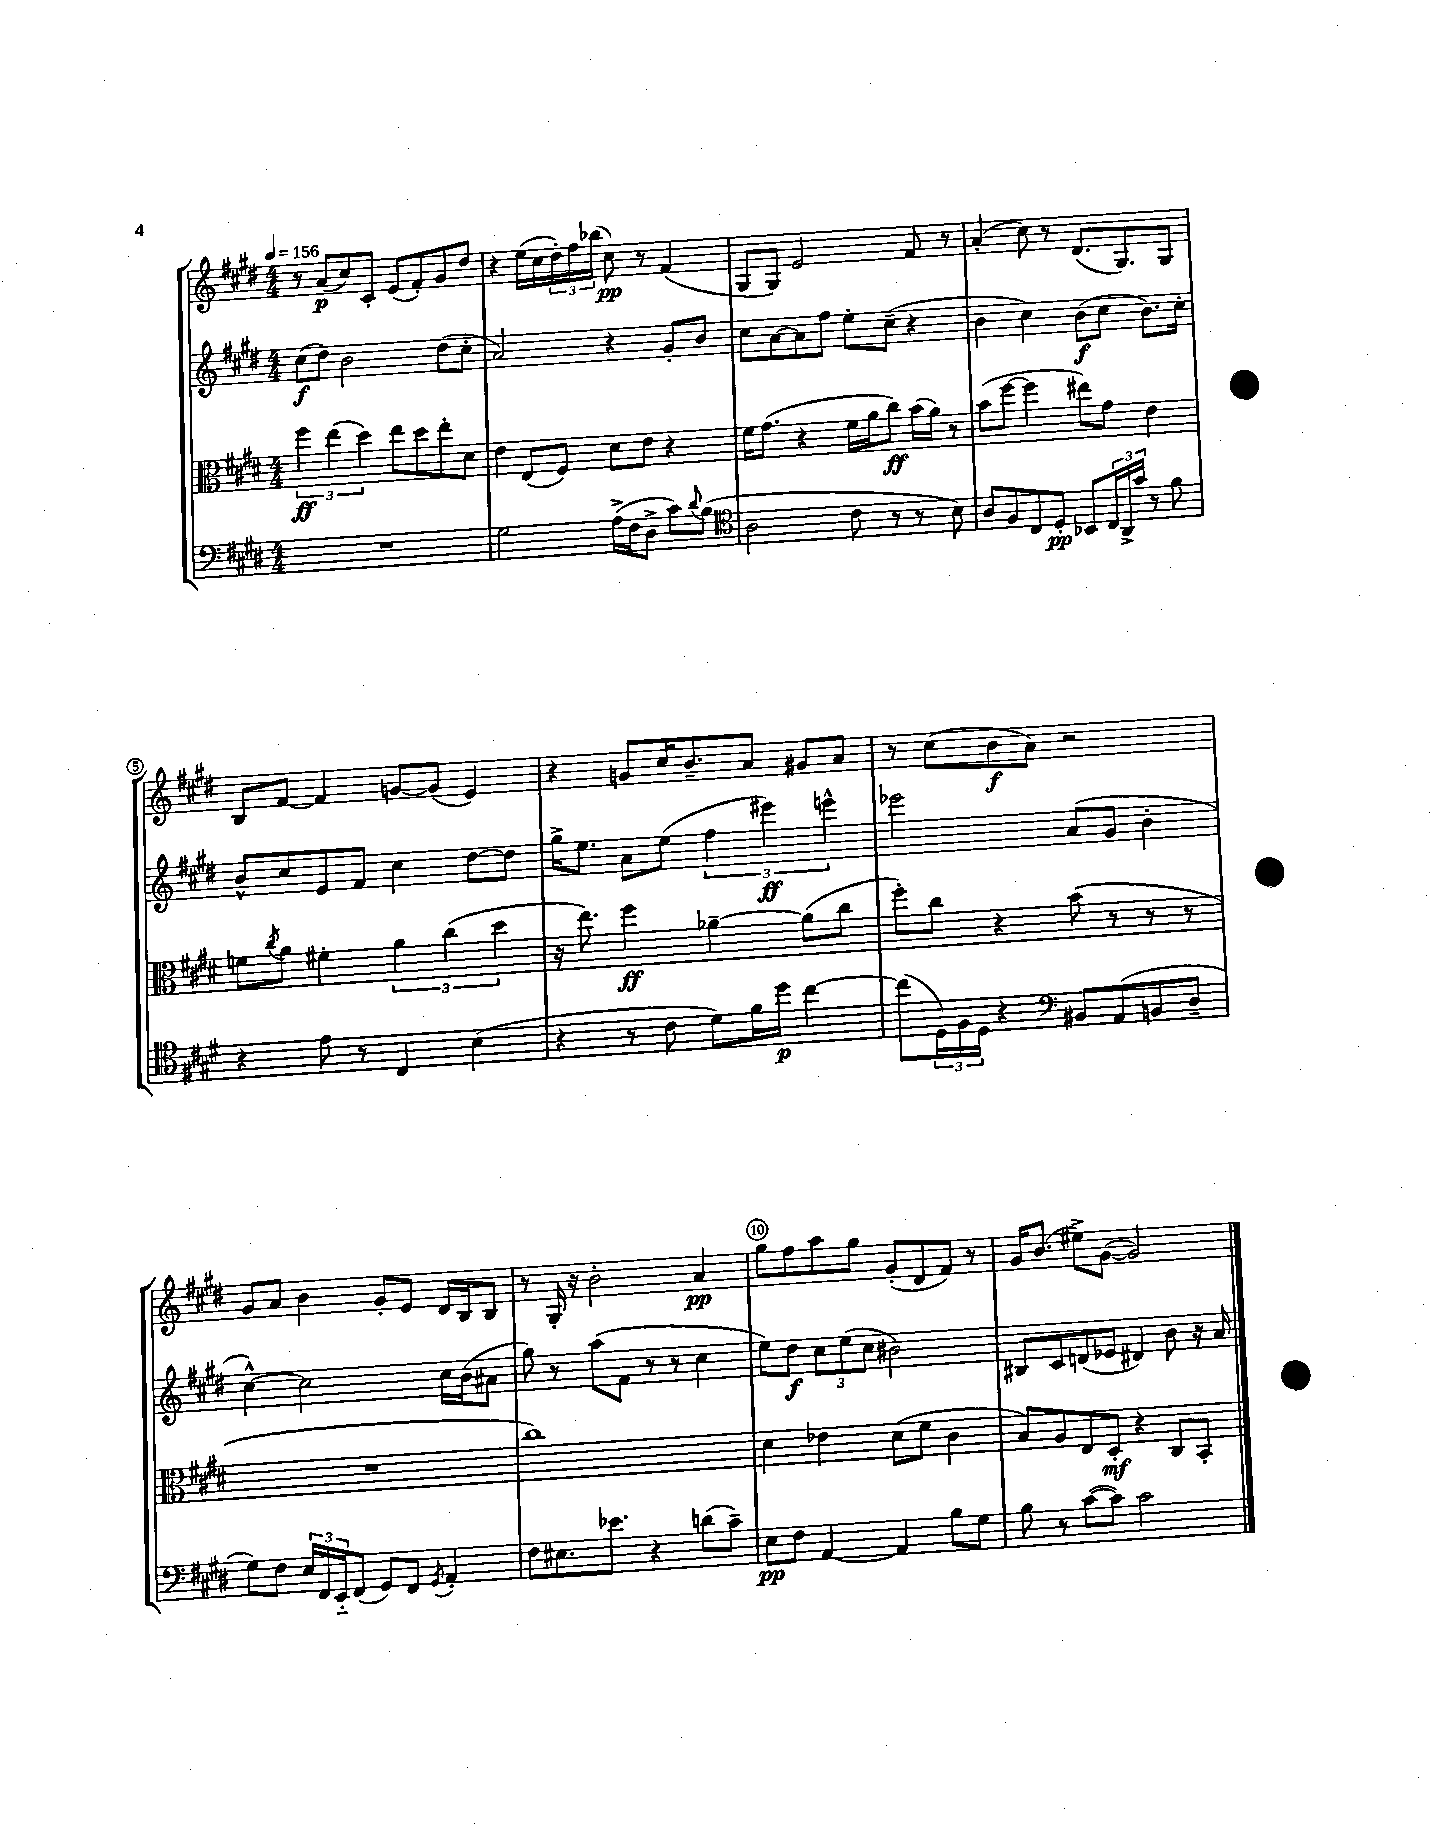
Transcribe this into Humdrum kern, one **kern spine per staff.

**kern	**dynam	**kern	**dynam	**kern	**dynam	**kern	**dynam
*part4	*part4	*part3	*part3	*part2	*part2	*part1	*part1
*staff4	*staff4	*staff3	*staff3	*staff2	*staff2	*staff1	*staff1
*clefF4	*	*clefC3	*	*clefG2	*	*clefG2	*
*k[f#c#g#d#]	*	*k[f#c#g#d#]	*	*k[f#c#g#d#]	*	*k[f#c#g#d#]	*
*M4/4	*	*M4/4	*	*M4/4	*	*M4/4	*
*MM156	*	*MM156	*	*MM156	*	*MM156	*
=1	=1	=1	=1	=1	=1	=1	=1
1r	.	6ff#\	ff	(8cc#\L	f	8r	.
.	.	.	.	8dd#\J)	.	(8a/L	p
.	.	(6ee\	.	.	.	.	.
.	.	.	.	2b\	.	8cc#/)	.
.	.	6dd#\)	.	.	.	.	.
.	.	.	.	.	.	8c#'/J	.
.	.	8ee\L	.	.	.	(8e/L	.
.	.	8dd#\	.	.	.	8f#'/)	.
.	.	8ee'\	.	(8dd#\L	.	8g#/	.
.	.	8d#\J	.	8cc#'\J	.	8dd#/J	.
=2	=2	=2	=2	=2	=2	=2	=2
2G#\	.	4e\	.	2a/)	.	4r	.
.	.	(8E/L	.	.	.	(16ee\LL	.
.	.	.	.	.	.	16cc#\	.
.	.	8F#/J)	.	.	.	24dd#'\)	.
.	.	.	.	.	.	24ff#\	.
.	.	.	.	.	.	(24bb-X\JJ	.
(16A^\LL	.	8d#\L	.	4r	.	8cc#\)	pp
16F#\J	.	.	.	.	.	.	.
8D#^\J	.	8e\J	.	.	.	8r	.
8c#\L)	.	4r	.	8g#'/L	.	(4f#/	.
8qqd#/	.	.	.	.	.	.	.
(8B\J	.	.	.	8b/J	.	.	.
=3	=3	=3	=3	=3	=3	=3	=3
*clefC4	*	*	*	*	*	*	*
2A\	.	16f#\KL	.	8cc#\L	.	8G#/L	.
.	.	(8.g#\J	.	.	.	.	.
.	.	.	.	[8a\	.	8G#/J)	.
.	.	4r	.	8a\]	.	2e/	.
.	.	.	.	8ff#\J	.	.	.
8c#\	.	16f#\LL	.	8ee'\L	.	.	.
.	.	16a\J	.	.	.	.	.
8r	.	8cc#\J)	ff	(8cc#~\J	.	.	.
8r	.	(16b\LL	.	4r	.	8f#/	.
.	.	16a\JJ)	.	.	.	.	.
8B\)	.	8r	.	.	.	8r	.
=4	=4	=4	=4	=4	=4	=4	=4
8A/L	.	(8b\L	.	4b\	.	(4a'/	.
8F#/	.	[8ff#\J	.	.	.	.	.
8C#/	.	4ff#\]	.	4cc#\)	.	8cc#\)	.
8D#'/J	pp	.	.	.	.	8r	.
8BB-X/L	.	8ee#X\L)	.	(8b\L	f	(8.d#/L	.
24C#/L	.	8g#\J	.	8cc#\J	.	.	.
24AA^/	.	.	.	.	.	.	.
.	.	.	.	.	.	8.G#/)	.
24g#/JJ	.	.	.	.	.	.	.
8r	.	4e\	.	8.b\L)	.	.	.
8f#\	.	.	.	.	.	8G#/J	.
.	.	.	.	16cc#'\Jk	.	.	.
!!LO:LB:g=z
=5	=5	=5	=5	=5	=5	=5	=5
4r	.	8fn\L	.	8b^^/L	.	8B/L	.
.	.	8qcc#/	.	.	.	.	.
.	.	8a\J	.	8cc#/	.	[8f#/J	.
8e\	.	4f#X'\	.	8e/	.	4f#/]	.
8r	.	.	.	8f#/J	.	.	.
4C#/	.	6a\	.	4cc#\	.	[8gn/L	.
.	.	.	.	.	.	(8g/J]	.
.	.	(6cc#\	.	.	.	.	.
(4B\	.	.	.	[8dd#\L	.	4e/)	.
.	.	6dd#\	.	.	.	.	.
.	.	.	.	8dd#\J]	.	.	.
=6	=6	=6	=6	=6	=6	=6	=6
4r	.	16r	.	16gg#^\KL	.	4r	.
.	.	8.ee\)	.	8.ee\J	.	.	.
8r	.	4ff#\	ff	8a\L	.	8gn/L	.
8c#\	.	.	.	(8ee\J	.	16cc#/K	.
.	.	.	.	.	.	8.b~/	.
8d#\L)	.	[4a-X~\	.	6ff#\	.	.	.
16f#\L	.	.	.	.	.	8a/J	.
.	.	.	.	6eee#X\)	ff	.	.
16dd#\JJ	p	.	.	.	.	.	.
[4cc#\	.	(8a-\L]	.	.	.	8g#X/L	.
.	.	.	.	6eeen^^\	.	.	.
.	.	8cc#\J	.	.	.	8a/J	.
=7	=7	=7	=7	=7	=7	=7	=7
(8cc#\L]	.	8ff#'\L)	.	2eee-X\	.	8r	.
24D#\L)	.	8cc#\J	.	.	.	(8cc#\L	.
24F#\	.	.	.	.	.	.	.
24D#\JJ	.	.	.	.	.	.	.
4r	.	4r	.	.	.	8b\	f
.	.	.	.	.	.	8a\J)	.
*clefF4	*	*	*	*	*	*	*
8BB#X/L	.	(8b\	.	(8a/L	.	2r	.
(8AA/	.	8r	.	8g#/J	.	.	.
8BBn/	.	8r	.	4b'\	.	.	.
8D#~/J	.	8r	.	.	.	.	.
!!LO:LB:g=z
=8	=8	=8	=8	=8	=8	=8	=8
8G#\L)	.	1r	.	[4cc#^^\)	.	8g#/L	.
8F#\J	.	.	.	.	.	8a/J	.
24E/LL	.	.	.	2cc#\]	.	4b\	.
24FF#/	.	.	.	.	.	.	.
24EE/J	.	.	.	.	.	.	.
(8FF#/J	.	.	.	.	.	.	.
8GG#/L)	.	.	.	.	.	8g#'/L	.
8FF#/J	.	.	.	.	.	8e/J	.
8qGG#/	.	.	.	.	.	.	.
4AA'/	.	.	.	16cc#\LL	.	16d#/LL	.
.	.	.	.	(16b\J	.	16B/J	.
.	.	.	.	8a#X\J	.	8B/J	.
=9	=9	=9	=9	=9	=9	=9	=9
8F#\L	.	1cc#)	.	8gg#\)	.	8r	.
8.E#X\	.	.	.	8r	.	16G#'/	.
.	.	.	.	.	.	16r	.
.	.	.	.	(8aa\L	.	2b'\	.
8.e-X\J	.	.	.	.	.	.	.
.	.	.	.	8f#\J	.	.	.
4r	.	.	.	8r	.	.	.
.	.	.	.	8r	.	.	.
(8dn\L	.	.	.	4cc#\	.	4a/	pp
8c#~\J)	.	.	.	.	.	.	.
=10	=10	=10	=10	=10	=10	=10	=10
8E\L	pp	4d#\	.	8ee\L)	.	8gg#\L	.
8F#\J	.	.	.	8dd#\J	f	8ff#\	.
[4AA/	.	4e-X\	.	12cc#\L	.	8aa\	.
.	.	.	.	(12ee\	.	.	.
.	.	.	.	.	.	8gg#\J	.
.	.	.	.	12cc#\J	.	.	.
4AA/]	.	(8d#\L	.	2b#X\)	.	(8g#'/L	.
.	.	8f#\J	.	.	.	8d#/	.
8B\L	.	4c#\	.	.	.	8f#/J)	.
8G#\J	.	.	.	.	.	8r	.
=11	=11	=11	=11	=11	=11	=11	=11
8B\	.	8B/L)	.	8B#X/L	.	16g#/KL	.
.	.	.	.	.	.	(8.b/J	.
8r	.	8A/	.	8c#/	.	.	.
([8c#\L	.	8E/	.	(8dn/	.	8ee#X^\L)	.
8c#\J])	.	8D#'/J	mf	8e-X/J	.	([8g#\J	.
2c#\	.	4r	.	4d#X/)	.	2g#/])	.
.	.	8C#/L	.	8b\	.	.	.
.	.	8BB'/J	.	16r	.	.	.
.	.	.	.	16a/	.	.	.
==	==	==	==	==	==	==	==
*-	*-	*-	*-	*-	*-	*-	*-
